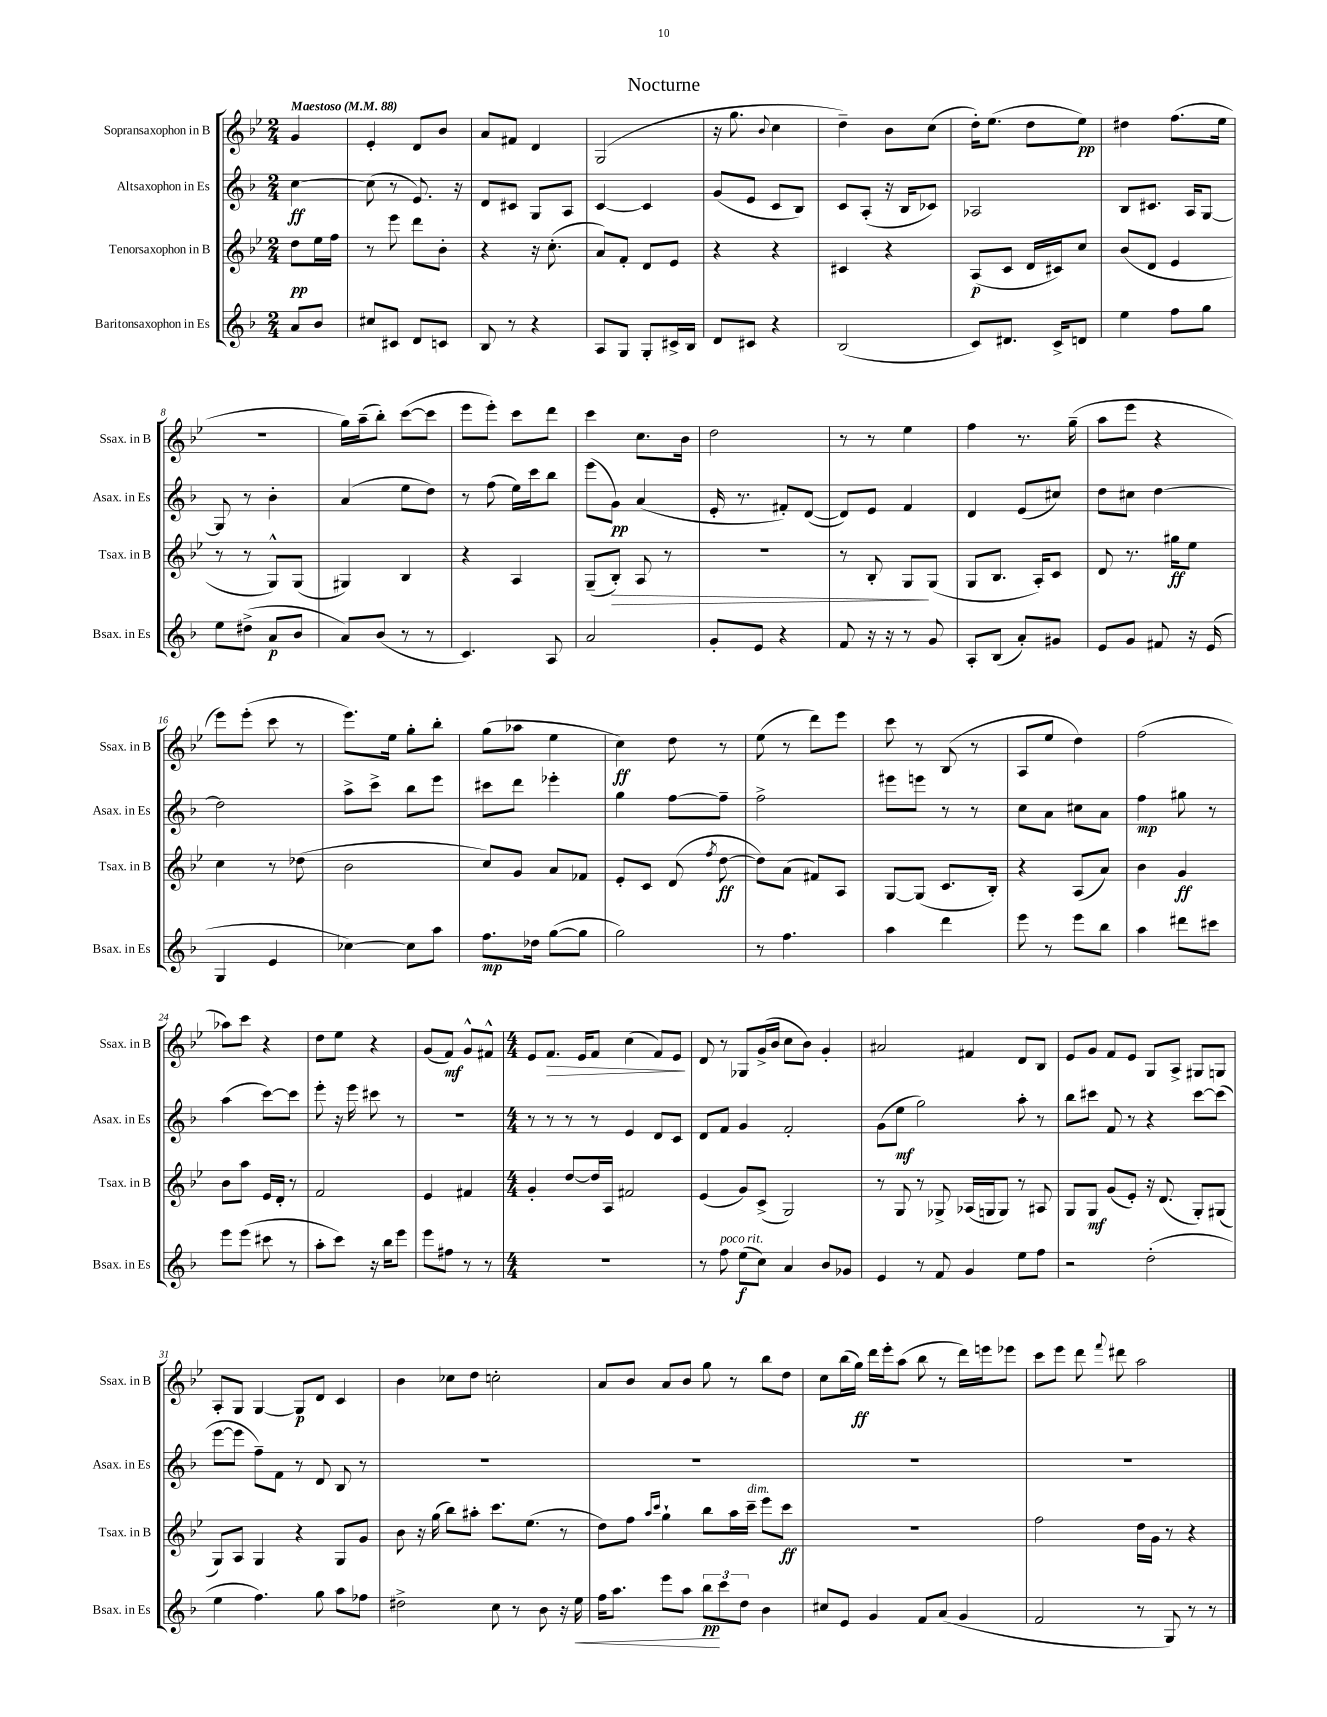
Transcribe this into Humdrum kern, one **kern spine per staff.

**kern	**kern	**kern	**kern
*staff4	*staff3	*staff2	*staff1
*clefG2	*clefG2	*clefG2	*clefG2
*k[b-]	*k[b-e-]	*k[b-]	*k[b-e-]
*M2/4	*M2/4	*M2/4	*M2/4
*MM88	*MM88	*MM88	*MM88
8a	8dd	[4cc	4g
8b-	16ee-	.	.
.	16ff	.	.
=	=	=	=
8cc#	8r	(8cc]	4e-'
8c#	8eee-	8r	.
8d	8ddd	8.e)	8d
8c	8b-'	.	8b-
.	.	16r	.
=	=	=	=
8B-	4r	8d	8a
8r	.	8c#	8f#
4r	16r	8G	4d
.	(8.cc'	.	.
.	.	8A	.
=	=	=	=
8A	8a)	[4c	(2G
8G	8f'	.	.
8G'	8d	4c]	.
16c#^	8e-	.	.
16B-	.	.	.
=	=	=	=
8d	4r	(8g	16r
.	.	.	8.gg
8c#	.	8e	.
.	.	.	8qqb-
4r	4r	8c	4cc
.	.	8B-)	.
=	=	=	=
(2B-	4c#	8c	4dd~)
.	.	(8A'	.
.	4r	16r	8b-
.	.	16B-	.
.	.	8c-)	(8cc
=	=	=	=
8c)	(8A	2A-	16dd')
.	.	.	(8.ee-
8.d#	8c	.	.
.	16d	.	8dd
16c^	16c#)	.	.
8d	8cc	.	8ee-)
=	=	=	=
4ee	(8b-	8B-	4dd#
.	8d	8.c#	.
8ff	4e-	.	(8.ff
.	.	16A	.
8gg	.	[8G	.
.	.	.	16ee-
=	=	=	=
8ee	8r	8G]	2r
(8dd#^	8r	8r	.
8a	8G^^)	4b-'	.
8b-	(8G	.	.
=	=	=	=
8a)	4G#)	(4a	16gg)
.	.	.	(16aa~
(8b-	.	.	8bb-')
8r	4B-	8ee	([8ccc
8r	.	8dd)	8ccc]
=	=	=	=
4.c)	4r	8r	8eee-
.	.	(8ff	8eee-')
.	4A	16ee)	8ccc
.	.	16ccc	.
8A	.	8bb-	8ddd
=	=	=	=
2a	(8G~	(8eee	4ccc
.	8B-')	8g)	.
.	8A	(4a	8.cc
.	8r	.	.
.	.	.	16b-
=	=	=	=
8g'	2r	16e'	2dd
.	.	8.r	.
8e	.	.	.
4r	.	8f#')	.
.	.	([8d	.
=	=	=	=
8f	8r	8d])	8r
16r	8B-'	8e	8r
16r	.	.	.
8r	8G	4f	4ee-
8g	(8G	.	.
=	=	=	=
8A'	8G	4d	4ff
(8B-	8.B-	.	.
8a')	.	(8e	8.r
.	16A')	.	.
8g#	8c	8cc#)	.
.	.	.	(16gg~
=	=	=	=
8e	8d	8dd	8aa
8g	8.r	8cc#	8eee-
8f#	.	[4dd	4r
.	16gg#	.	.
16r	8ee-	.	.
(16e	.	.	.
=	=	=	=
4G	4cc	2dd]	8eee-)
.	.	.	(8eee-'
4e	8r	.	8ccc
.	(8dd-	.	8r
=	=	=	=
[4cc-)	2b-	8aa^	8.eee-)
.	.	8ccc^	.
.	.	.	16ee-
8cc-]	.	8bb-	8gg'
8aa	.	8eee	8bb-'
=	=	=	=
8.ff	8cc)	8ccc#	(8gg
.	8g	8ddd	8aa-
16dd-	.	.	.
([8gg	8a	4eee-'	4ee-
8gg]	8f-	.	.
=	=	=	=
2gg)	8e-'	4gg	4cc)
.	8c	.	.
.	(8d	[8ff	8dd
.	8qff	.	.
.	[8dd	8ff~]	8r
=	=	=	=
8r	8dd])	2ff^	(8ee-
4.ff	(8a	.	8r
.	8f#)	.	8ddd)
.	8A	.	8eee-
=	=	=	=
4aa	[8G	8eee#	8ccc
.	(8G]	8eee	8r
4ddd	8.c	8r	(8B-
.	.	8r	8r
.	16B-')	.	.
=	=	=	=
8eee	4r	8cc	8A
8r	.	8a	8ee-
8eee	(8A	8cc#	4dd)
8bb-	8a)	8a	.
=	=	=	=
4aa	4b-	4ff	(2ff
8ddd#	4g	8gg#	.
8ccc#	.	8r	.
=	=	=	=
8eee	8b-	(4aa	8aa-)
(8eee	8aa	.	8ccc
8ccc#	16e-	[8ccc)	4r
.	16d'	.	.
8r	8r	8ccc]	.
=	=	=	=
8aa'	2f	8eee'	8dd
8ccc)	.	16r	8ee-
.	.	16eee	.
16r	.	8ccc#	4r
16bb-	.	.	.
8eee	.	8r	.
=	=	=	=
8eee	4e-	2r	(8g
8ff#	.	.	8f)
8r	4f#	.	8g^^
8r	.	.	8f#^^
=	=	=	=
*M4/4	*M4/4	*M4/4	*M4/4
1r	4g'	8r	8e-
.	.	8r	8.f
.	[8dd	8r	.
.	.	.	16e-
.	16dd]	8r	8f
.	16A	.	.
.	2f#	4e	(4cc
.	.	8d	8f)
.	.	8c	8e-
=	=	=	=
8r	(4e-	8d	8d
8ff	.	8f	8r
(8ee	8g)	4g	8G-
8cc)	(8c^	.	(16g^
.	.	.	16b-
4a	2G)	2f'	8cc
.	.	.	8b-)
8b-	.	.	4g'
8g-	.	.	.
=	=	=	=
4e	8r	(8g	2a#
.	8G	8ee	.
8r	8r	2gg)	.
8f	8G-^	.	.
4g	(16A-	.	4f#
.	16G	.	.
.	8G)	.	.
8ee	8r	8aa'	8d
8ff	8A#	8r	8B-
=	=	=	=
2r	8G	8bb-	8e-
.	8G	8ccc#	8g
.	(8g	8f	8f
.	8e-')	8r	8e-
(2dd'	16r	4r	8G
.	(8.d	.	.
.	.	.	8A^
.	8G')	[8ccc#	8G#
.	(8G#	(8ccc#]	8G
=	=	=	=
4ee	8G)	[8eee	8A'
.	8A	8eee]	8G
4.ff)	4G	8ff~)	[4G
.	.	8f	.
.	4r	8r	8G]
8gg	.	8d	8d
8aa	8G	8B-	4c
8ff-	8g	8r	.
=	=	=	=
2dd#^	8b-	1r	4b-
.	16r	.	.
.	(16gg	.	.
.	8bb-)	.	8cc-
.	8aa#'	.	8dd
8cc	8.ccc	.	2cc'
8r	.	.	.
.	(8.ee-	.	.
8b-	.	.	.
16r	8r	.	.
16ee	.	.	.
=	=	=	=
16ff	8dd)	1r	8a
8.aa	.	.	.
.	8ff	.	8b-
.	16qqaa	.	.
.	16qqccc	.	.
8eee	4gg`	.	8a
8aa	.	.	8b-
12bb-	8bb-	.	8gg
12ccc	.	.	.
.	16aa	.	8r
12dd	.	.	.
.	16ccc~	.	.
4b-	8eee-	.	8bb-
.	8ccc	.	8dd
=	=	=	=
8cc#	1r	1r	8cc
8e	.	.	(16bb-
.	.	.	16gg)
4g	.	.	16ddd
.	.	.	16eee-'
.	.	.	(8aa
8f	.	.	8bb-
(8a	.	.	8r
4g	.	.	16ddd)
.	.	.	16eee
.	.	.	8eee-
=	=	=	=
2f	2ff	1r	8ccc
.	.	.	8eee-
.	.	.	8ddd
.	.	.	8qqfff
.	.	.	8ddd#
8r	16dd	.	2aa
.	16g	.	.
8G)	8r	.	.
8r	4r	.	.
8r	.	.	.
==	==	==	==
*-	*-	*-	*-
